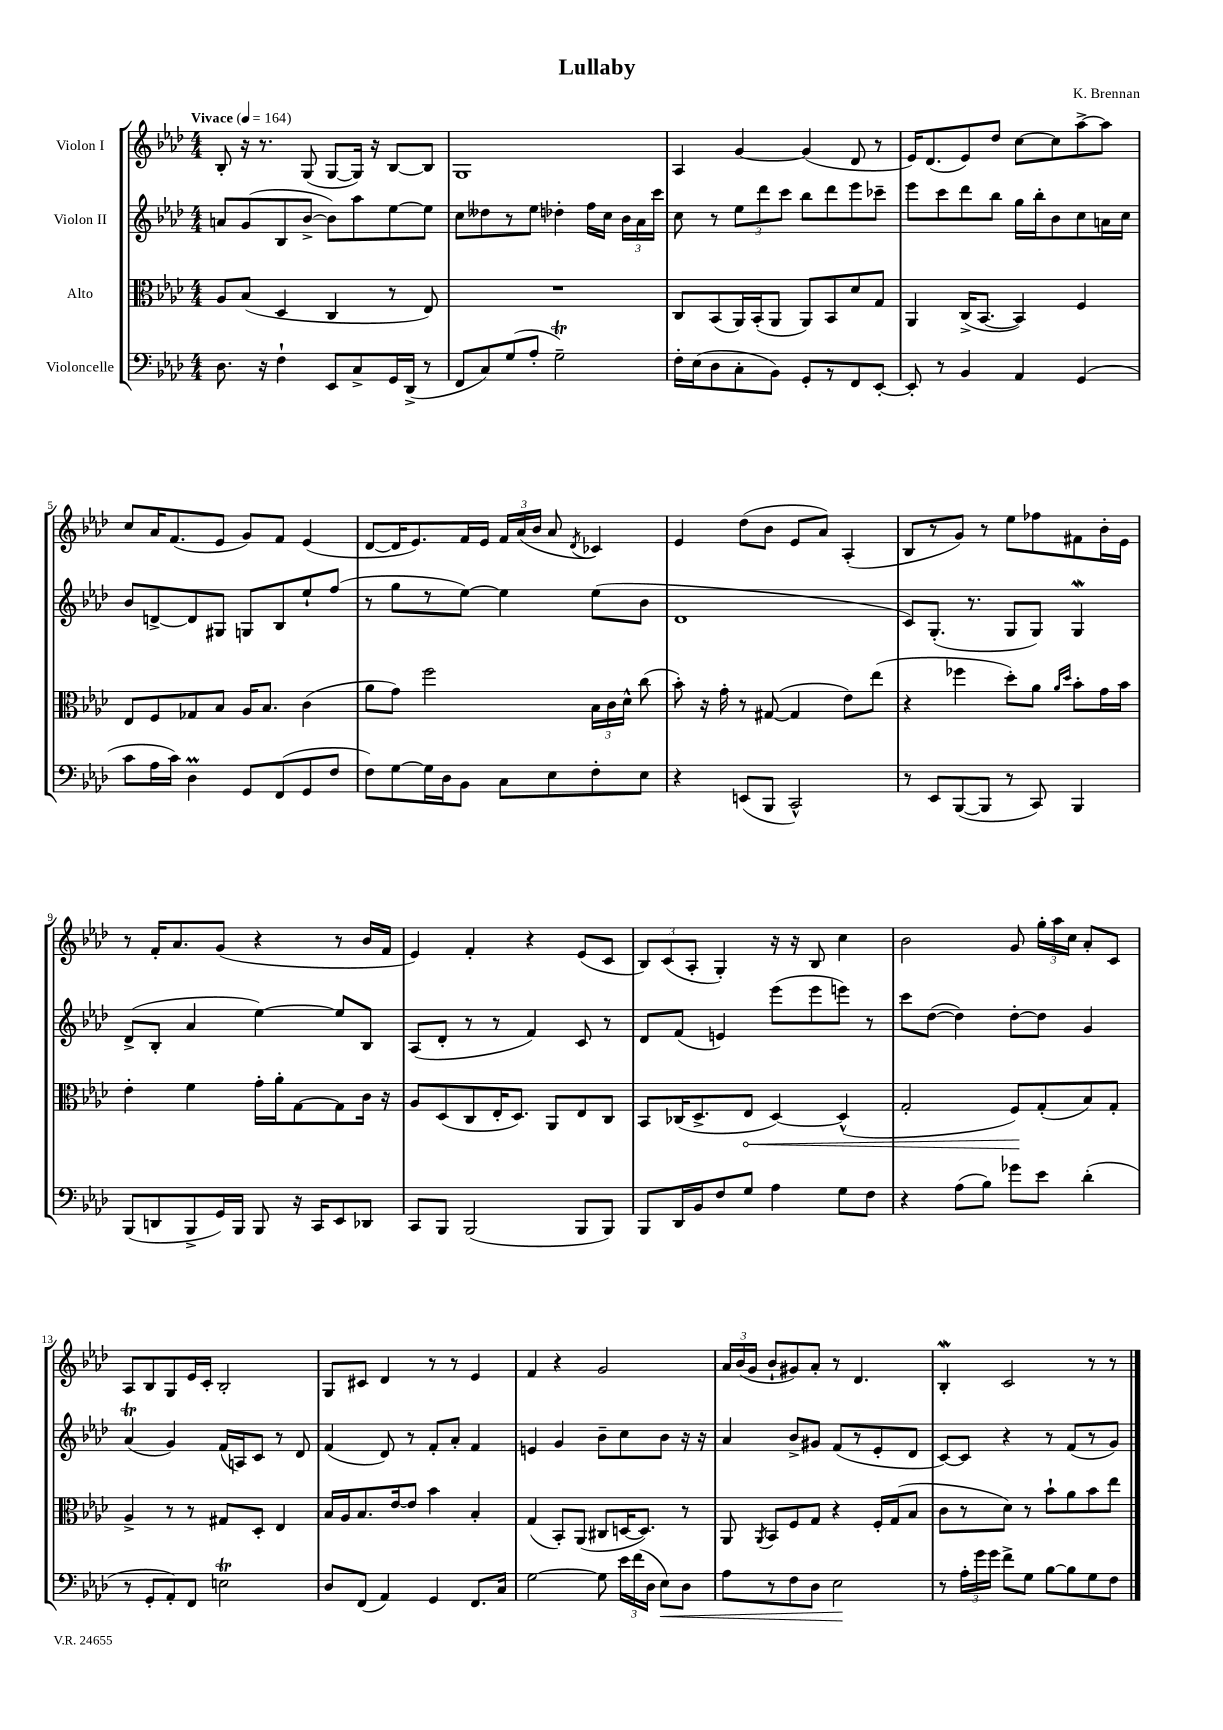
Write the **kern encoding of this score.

**kern	**dynam	**kern	**dynam	**kern	**kern
*part4	*part4	*part3	*part3	*part2	*part1
*staff4	*staff4	*staff3	*staff3	*staff2	*staff1
*I"Violoncelle	*	*I"Alto	*	*I"Violon II	*I"Violon I
*clefF4	*	*clefC3	*	*clefG2	*clefG2
*k[b-e-a-d-]	*	*k[b-e-a-d-]	*	*k[b-e-a-d-]	*k[b-e-a-d-]
*M4/4	*	*M4/4	*	*M4/4	*M4/4
*MM164	*	*MM164	*	*MM164	*MM164
=1	=1	=1	=1	=1	=1
!	!	!	!	!	!LO:TX:a:B:t=Vivace
8.D-\	.	8A-/L	.	8an/L	8B-'/
.	.	(8B-/J	.	(8g/	16r
16r	.	.	.	.	8.r
4F`\	.	4D-/	.	8B-/	.
.	.	.	.	[8b-^/J	(8G/
8EE-/L	.	4C/	.	8b-\L])	[8G/L
8C^/	.	.	.	8aa-\	16G/Jk])
.	.	.	.	.	16r
16GG/L	.	8r	.	[8ee-\	[8B-/L
(16DD-^/JJ	.	.	.	.	.
8r	.	8E-/)	.	8ee-\J]	8B-/J]
=2	=2	=2	=2	=2	=2
8FF/L	.	1r	.	8cc\L	1G
8C/)	.	.	.	8dd--X\	.
(8G/	.	.	.	8r	.
8A-'/J	.	.	.	8ee-\J	.
2Gt~\)	.	.	.	4dd-X'\	.
.	.	.	.	16ff\LL	.
.	.	.	.	16cc\JJ	.
.	.	.	.	24b-\LL	.
.	.	.	.	24a-\	.
.	.	.	.	24ccc\JJ	.
=3	=3	=3	=3	=3	=3
16F'\LL	.	8C/L	.	8cc\	4A-/
(16E-\J	.	.	.	.	.
8D-\	.	(8BB-/	.	8r	.
8C'\	.	16AA-/L)	.	12ee-\L	[4g/
.	.	(16BB-'/J	.	.	.
.	.	.	.	12ddd-\	.
8BB-\J)	.	8AA-/J	.	.	.
.	.	.	.	12ccc\J	.
8GG'/L	.	8AA-/L)	.	8bb-\L	(4g/]
8r	.	8BB-/	.	8ddd-\	.
8FF/	.	8d-/	.	8eee-\	8d-/
[8EE-'/J	.	8G/J	.	8ccc-X~\J	8r
=4	=4	=4	=4	=4	=4
8EE-'/]	.	4AA-/	.	8eee-\L	16e-/KL)
.	.	.	.	.	(8.d-/
8r	.	.	.	8ccc\	.
4BB-/	.	(16C^/KL	.	8ddd-\	8e-/)
.	.	[8.BB-/J	.	.	.
.	.	.	.	8bb-\J	8dd-/J
4AA-/	.	4BB-/])	.	16gg\LL	[8cc\L
.	.	.	.	16bb-'\J	.
.	.	.	.	8b-\	8cc\]
(4GG/	.	4F/	.	8cc\	[8aa-^\
.	.	.	.	16an\L	8aa-\J]
.	.	.	.	16cc\JJ	.
!!LO:LB:g=z
=5	=5	=5	=5	=5	=5
8c\L	.	8E-/L	.	8b-/L	8cc/L
16A-\L	.	8F/	.	[8dn^/	16a-/K
16c\JJ)	.	.	.	.	(8.f/
4D-M\	.	8G-X/	.	8d/]	.
.	.	8B-/J	.	8G#X/J	8e-/J
8GG/L	.	16A-/KL	.	8Gn/L	8g/L)
.	.	8.B-/J	.	.	.
(8FF/	.	.	.	8B-/	8f/J
8GG/	.	(4c\	.	8ee-`/	(4e-/
8F/J	.	.	.	(8ff/J	.
=6	=6	=6	=6	=6	=6
8F\L)	.	8a-\L	.	8r	[8d-/L
[8G\	.	8g\J)	.	8gg\L	16d-/K]
.	.	.	.	.	8.e-/)
16G\L]	.	2ff\	.	8r	.
16D-\J	.	.	.	.	.
8BB-\J	.	.	.	[8ee-\J)	16f/L
.	.	.	.	.	16e-/JJ
8C\L	.	.	.	4ee-\]	24f/LL
.	.	.	.	.	(24a-/
.	.	.	.	.	24b-/JJ
8E-\	.	.	.	.	8a-/
.	.	.	.	.	8qd-/
8F'\	.	24B-\LL	.	(8ee-\L	4c-X/)
.	.	24c\	.	.	.
.	.	24d-^^\JJ	.	.	.
8E-\J	.	(8cc\	.	8b-\J	.
=7	=7	=7	=7	=7	=7
4r	.	8b-'\)	.	1d-	4e-/
.	.	16r	.	.	.
.	.	16g'\	.	.	.
(8EEn/L	.	8r	.	.	(8dd-\L
8BBB-/J	.	([8G#X/	.	.	8b-\J
2CC^^/)	.	4G#/]	.	.	8e-/L
.	.	.	.	.	8a-/J)
.	.	8e-\L)	.	.	(4A-'/
.	.	(8ee-\J	.	.	.
=8	=8	=8	=8	=8	=8
8r	.	4r	.	8c/L)	8B-/L
8EE-/L	.	.	.	(8.G'/J	8r
([8BBB-/	.	4ff-X\	.	.	8g/J)
.	.	.	.	8.r	.
8BBB-/J]	.	.	.	.	8r
8r	.	8dd-'\L)	.	8G/L	8ee-\L
8CC/)	.	8a-\J	.	8G/J)	8ff-X\
.	.	16qqa-/LL	.	.	.
.	.	16qqdd-/JJ	.	.	.
4BBB-/	.	8b-'\L	.	4GW/	8f#X\
.	.	16g\L	.	.	16b-'\L
.	.	16b-\JJ	.	.	16e-\JJ
!!LO:LB:g=z
=9	=9	=9	=9	=9	=9
(8BBB-/L	.	4e-'\	.	(8d-^/L	8r
8DDn/	.	.	.	8B-'/J	16f'/KL
.	.	.	.	.	8.a-/
8BBB-^/	.	4f\	.	4a-/	.
16GG/L)	.	.	.	.	(8g/J
16BBB-/JJ	.	.	.	.	.
8BBB-/	.	16g'\LL	.	[4ee-\)	4r
.	.	16a-'\J	.	.	.
16r	.	[8G\	.	.	.
16CC/KL	.	.	.	.	.
8EE-/	.	8G\]	.	8ee-/L]	8r
8DD-X/J	.	16c\Jk	.	8B-/J	16b-/LL
.	.	16r	.	.	16f/JJ
=10	=10	=10	=10	=10	=10
8CC/L	.	8A-/L	.	(8A-/L	4e-/)
8BBB-/J	.	(8D-/	.	8d-'/J	.
(2BBB-/	.	8C/	.	8r	4f'/
.	.	16E-'/K	.	8r	.
.	.	8.D-/J)	.	.	.
.	.	.	.	4f/)	4r
.	.	8AA-/L	.	.	.
8BBB-/L	.	8E-/	.	8c/	(8e-/L
8BBB-/J)	.	8C/J	.	8r	8c/J
=11	=11	=11	=11	=11	=11
8BBB-/L	.	8BB-/L	.	8d-/L	12B-/L)
.	.	.	.	.	(12c/
16DD-/L	.	(16C-X/K	.	(8f/J	.
.	.	.	.	.	12A-'/J
16BB-/J	.	8.D-^/	.	.	.
8F/	.	.	.	4en/)	4G'/)
!	!	!	!LO:HP:b	!	!
8G/J	.	8E-/J	<	.	.
4A-\	.	[4D-/)	.	(8eee-\L	16r
.	.	.	.	.	16r
.	.	.	.	8eee-\	8B-/
8G\L	.	(4D-^^/]	.	8eeen\J)	4cc\
8F\J	.	.	.	8r	.
=12	=12	=12	=12	=12	=12
4r	.	2G'/	.	8ccc\L	2b-\
.	.	.	.	([8dd-\J	.
(8A-\L	.	.	.	4dd-\])	.
8B-\J)	.	.	.	.	.
8g-X\L	.	8F/L)	.	[8dd-'\L	8g/
8e-\J	.	(8G'/	[	8dd-\J]	24gg'\LL
.	.	.	.	.	24aa-\
.	.	.	.	.	24cc\JJ
(4d-'\	.	8B-/)	.	4g/	8a-'/L
.	.	8G'/J	.	.	8c/J
!!LO:LB:g=z
=13	=13	=13	=13	=13	=13
8r	.	4A-^/	.	(4a-T/	8A-/L
8GG'/L	.	.	.	.	8B-/
8AA-'/)	.	8r	.	4g/)	8G/
8FF/J	.	8r	.	.	16e-/L
.	.	.	.	.	16c'/JJ
2Ent\	.	8G#X/L	.	(16f/LL	2B-'/
.	.	.	.	16An/J)	.
.	.	8D-'/J	.	8c/J	.
.	.	4E-/	.	8r	.
.	.	.	.	8d-/	.
=14	=14	=14	=14	=14	=14
8D-/L	.	16B-/LL	.	(4f/	8G/L
.	.	16A-/J	.	.	.
(8FF/J	.	8.B-/	.	.	8c#X/J
4AA-/)	.	.	.	8d-/)	4d-/
.	.	[16e-/k	.	.	.
.	.	8e-/J]	.	8r	.
4GG/	.	4b-\	.	8f'/L	8r
.	.	.	.	8a-'/J	8r
8.FF/L	.	4B-'/	.	4f/	4e-/
16C/Jk	.	.	.	.	.
=15	=15	=15	=15	=15	=15
[2G\	.	(4G/	.	4en/	4f/
.	.	8BB-'/L)	.	4g/	4r
.	.	(8AA-/J	.	.	.
8G\]	.	8C#X/L	.	8b-~\L	2g/
24e-\LL	.	[16Dn/K	.	8cc\	.
(24f\	.	.	.	.	.
.	.	8.D/J])	.	.	.
24D-\JJ	.	.	.	.	.
!	!LO:HP:b	!	!	!	!
8E-\L)	<	.	.	8b-\J	.
8D-\J	.	8r	.	16r	.
.	.	.	.	16r	.
=16	=16	=16	=16	=16	=16
8A-\L	.	8AA-/	.	4a-/	24a-/LL
.	.	.	.	.	(24b-/
.	.	.	.	.	24g/JJ
.	.	8qAA-/	.	.	.
8r	.	8BB-/L	.	.	8b-`/L
8F\	.	8F/	.	8b-^/L	8g#X/)
8D-\J	.	8G/J	.	8g#X/J	8a-'/J
2E-\	.	4r	.	(8f/L	8r
.	.	.	.	8r	4.d-/
.	.	16F'/LL	.	8e-'/	.
.	.	(16G/J	.	.	.
.	.	8B-/J	.	8d-/J	.
.	[	.	.	.	.
=17	=17	=17	=17	=17	=17
8r	.	8c\L	.	[8c/L)	4B-W'/
24A-'\LL	.	8r	.	8c/J]	.
24g\	.	.	.	.	.
24g\JJ	.	.	.	.	.
8f^\L	.	8d-\J)	.	4r	2c/
8G\J	.	8r	.	.	.
[8B-\L	.	8b-`\L	.	8r	.
8B-\]	.	8a-\	.	(8f/L	.
8G\	.	8b-\	.	8r	8r
8F\J	.	8ee-\J	.	8g/J)	8r
==	==	==	==	==	==
*-	*-	*-	*-	*-	*-
